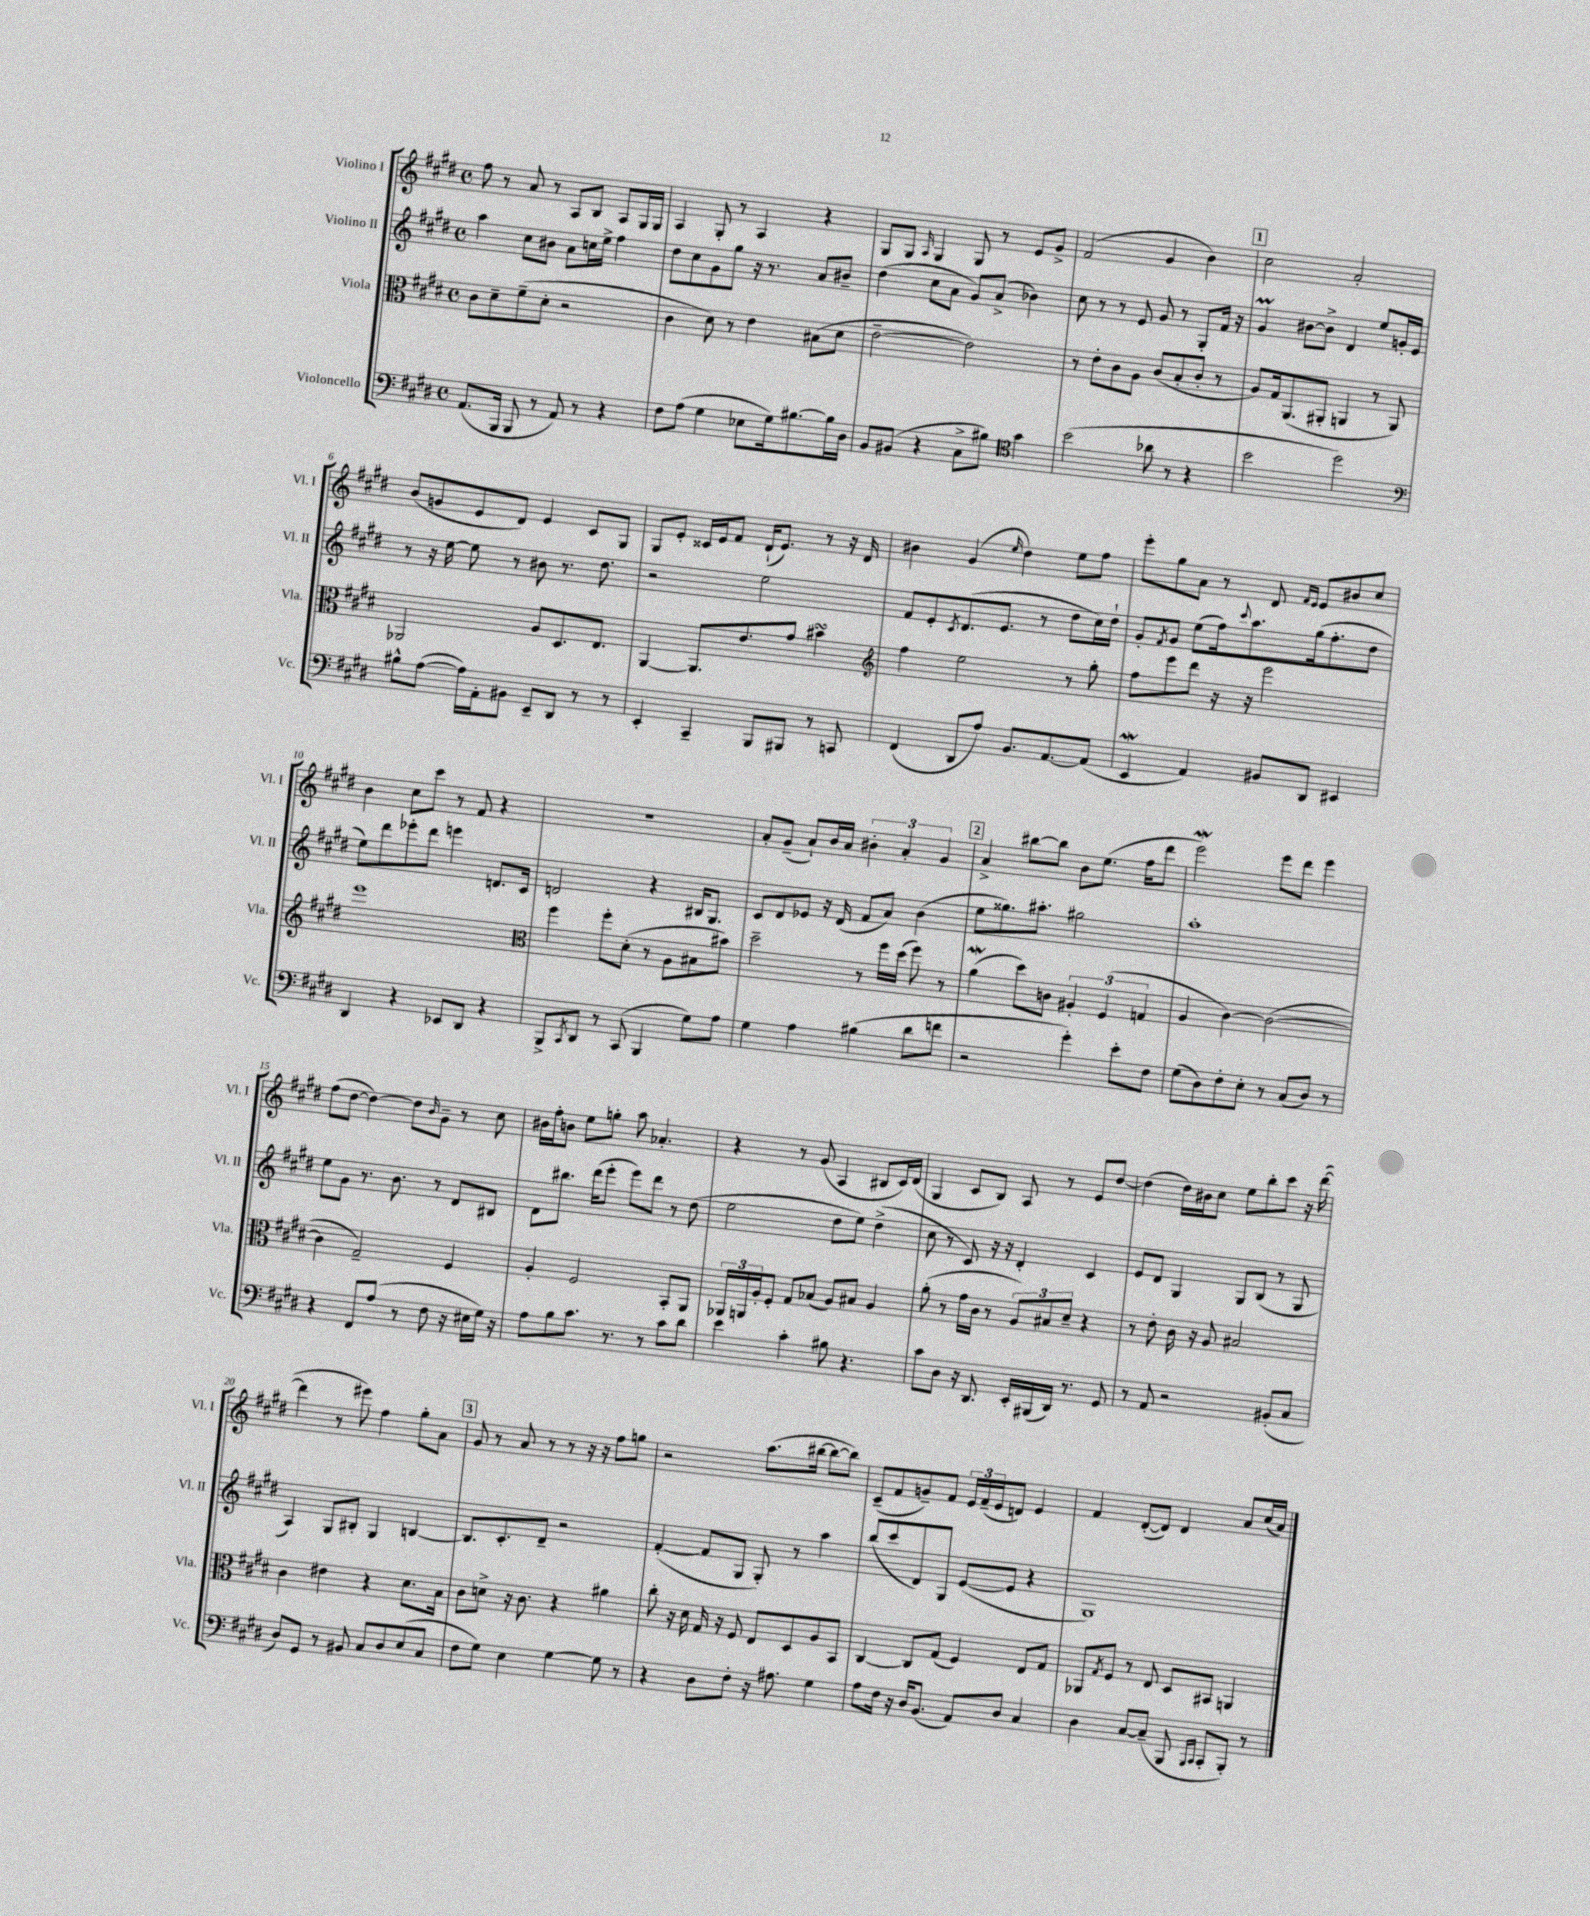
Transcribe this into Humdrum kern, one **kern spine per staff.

**kern	**kern	**kern	**kern
*part4	*part3	*part2	*part1
*staff4	*staff3	*staff2	*staff1
*I"Violoncello	*I"Viola	*I"Violino II	*I"Violino I
*I'Vc.	*I'Vla.	*I'Vl. II	*I'Vl. I
*clefF4	*clefC3	*clefG2	*clefG2
*k[f#c#g#d#]	*k[f#c#g#d#]	*k[f#c#g#d#]	*k[f#c#g#d#]
*M4/4	*M4/4	*M4/4	*M4/4
*met(c)	*met(c)	*met(c)	*met(c)
=1	=1	=1	=1
(8.AA/L	8c#\L	4aa\	8ff#\
.	8d#~\	.	8r
16BBB/Jk	.	.	.
8BBB/	(8f#~\	8cc#\L	8a/
8r	8d#'\J	8b#X\J	8r
8AA/)	2r	8a\L	8A/L
8r	.	16ccn\L	8B/J
.	.	16ee^\JJ	.
4r	.	4ff#\	8A/L
.	.	.	16G#/L
.	.	.	16G#/JJ
=2	=2	=2	=2
8F#\L	4c#\	8dd#\L	4A/
(8A\J	.	8cc#\	.
4G#\	8d#\)	8g#\	8G#'/
.	8r	8gg#\J	8r
8E-X\L	4e\	16r	4A/
.	.	8.r	.
16G#\k)	.	.	.
[8.B#X\	.	.	.
.	(8B#X\L	8a/L	4r
16B#\L]	8d#\J	8b#X~/J	.
16D#\JJ	.	.	.
=3	=3	=3	=3
8BB/L	[2e~\	(4dd#\	8G#/L
(8BB#X/J	.	.	8G#/J
.	.	.	16qqA/
4r	.	8cc#\L	4G#/
.	.	8a\J	.
8C#^\L	2e\])	8g#/L)	8G#/
8B#X\J)	.	(8a^/J	8r
*clefC4	*	*	*
4g#\	.	4b-X\)	8e/L
.	.	.	8g#^/J
=4	=4	=4	=4
(2b\	8r	8cc#\	(2f#/
.	8e'\L	8r	.
.	8c#\	8r	.
.	8A\J	8e/	.
8a-X\	(8c#/L	8g#/	4g#/
8r	8B'/	8r	.
4r	8c#'/J	8G#'/L	4b\)
.	8r	16f#/Jk	.
.	.	16r	.
!!LO:REH:place=s1:t=1
=5	=5	=5	=5
2b\	8A/L)	4g#m/	2cc#\
.	16G#/k	.	.
.	(8.AA/	.	.
.	.	[8b#X\L	.
.	8AA#X'/J	8b#^\J]	.
2dd#\)	4AAn/	4d#/	2a'/
.	8r	8ee/L	.
.	8AA/)	16gn'/L	.
.	.	16e/JJ	.
!!LO:LB:g=z
=6	=6	=6	=6
*clefF4	*	*	*
8B#X^^\L	2AA-X/	8r	(8b/L
([8A\J	.	16r	8gn/
.	.	[16ee\	.
16A\LL])	.	8ee\]	8e/
16AA'\J	.	.	.
8BB#X\J	.	8r	8d#/J)
8EE~/L	8A/L	8b#X\	4e/
8DD#/J	8.D#/	8.r	.
8r	.	.	8c#/L
.	8.E/J	8.dd#\	.
8r	.	.	8G#/J
=7	=7	=7	=7
4EE'/	[4AA/	2r	8G#/L
.	.	.	8e'/J
4CC#~/	8.AA/L]	.	16c##X/LL
.	.	.	16e/J
.	.	.	8f#/J
.	8.e/	.	.
8BBB/L	.	2ee\	(16d#`/KL
.	.	.	8.e/J)
8BBB#X/J	8g#/J	.	.
8r	4b#XsSsS\	.	8r
8CCn/	.	.	16r
.	.	.	16d#/
=8	=8	=8	=8
*	*clefG2	*	*
(4FF#/	4ff#\	8f#/L	4b#X\
.	.	8e'/	.
.	.	8qc#/	.
8DD#/L	2ee\	(8.d#/	(4g#/
8A/J)	.	.	.
.	.	8.e/J	.
.	.	.	16qqee/
8.BB/L	.	.	4dd#\)
.	.	8r	.
[8.AA/	.	.	.
.	8r	8dd#\L	8ee\L
(8AA/J]	8gg#'\	16cc#\L)	8ff#\J
.	.	16dd#`\JJ	.
=9	=9	=9	=9
4EEw/	8ff#\L	8g#'/L	8eee'\L
.	.	8qf#/	.
.	8eee\	8g#/J	8gg#\
4AA/)	8ddd#\J	(8ee\L	8a\J
.	16r	16ff#\k)	8r
.	.	8qqccc#/	.
.	16r	8.aa\	.
8BB#X/L	2eee\	.	8d#/
.	.	.	16qqf#/LL
.	.	.	16qqe/JJ
8DD#/J	.	(16gg#\k	8e/L
.	.	8.ff#'\	.
4EE#X/	.	.	8b#X/
.	.	8dd#\J	8cc#/J
!!LO:LB:g=z
=10	=10	=10	=10
4DD#/	1eee	8ee\L)	4b\
.	.	8ddd#\	.
4r	.	8eee-X'\	8cc#\L
.	.	8ddd#\J	8ccc#\J
8EE-X/L	.	4eeen\	8r
8DD#/J	.	.	8f#/
4r	.	8.dn/L	4r
.	.	16c#/Jk	.
=11	=11	=11	=11
*	*clefC3	*	*
8BBB^/L	4ff#\	2dn/	1r
8qCC#/	.	.	.
8DD#/J	.	.	.
8r	8ff#'\L	.	.
(8CC#/	(8d#'\J	.	.
4BBB/	8r	4r	.
.	8A\L	.	.
8G#\L)	8B#X\	16B#X/KL	.
.	.	8.G#/J	.
8A\J	8b#X\J)	.	.
=12	=12	=12	=12
4G#\	2dd#~\	8c#/L	8a'/L
.	.	8d#/	(8g#~/J
4A\	.	8e-X/J	8a`/L)
.	.	16r	16b/L
.	.	(16d#/	16a/JJ
(4B#X\	8r	8f#/L	6b#X'\
.	16ff#\LL	8a/J)	.
.	.	.	6a'/
.	(16dd#\JJ	.	.
8d#\L	8ff#\)	(4b\	.
.	.	.	6g#/
8fn\J	8r	.	.
!!LO:REH:place=s1:t=2
=13	=13	=13	=13
2r	(4aw\	8ee\L	4a^/
.	.	8.gg##X\)	.
.	8dd#\L)	.	[8bb#X\L
.	.	8.aa#X'\J	.
.	8cn\J	.	8bb#\J]
4g#'\)	6A#X'/	2gg#X\	8b\L
.	.	.	(8.ee\J
.	(6F#/	.	.
8e'\L	.	.	.
.	.	.	16ff#\KL
.	6Gn/	.	.
8F#\J	.	.	8ddd#\J
=14	=14	=14	=14
(8G#\L	4A/	1aa'	2eeew\)
8D#\)	.	.	.
8F#'\	[4c#\)	.	.
8E'\J	.	.	.
8r	(2c#\_	.	8eee\L
(8C#/L	.	.	8ddd#\J
8D#/J)	.	.	4eee\
8r	.	.	.
!!LO:LB:g=z
=15	=15	=15	=15
4r	4c#\]	8ee\L	(8ff#\L
.	.	8g#\J	[8dd#\J
8FF#/L	2G#~/)	8.r	4dd#\_)
(8A/J	.	.	.
.	.	8.b\	.
8r	.	.	8dd#\L]
.	.	.	16qqb/
8F#\	.	8r	8g#~\J
16r	4F#/	8d#/L	8r
16E#X\LL	.	.	.
16G#\JJ)	.	8B#X/J	8cc#\
16r	.	.	.
=16	=16	=16	=16
8A\L	4A'/	8d#\L	16b#X\LL
.	.	.	16ff#'\J
8B\	.	8.bb#X\J	8bn\J
8.c#\J	2F#/	.	8ee\L
.	.	(16ddd#\KL	.
.	.	8eee'\J	8ggn'\J
8.r	.	.	.
.	.	8eee\L)	8aa\
8r	.	8ddd#\J	4.a-X'/
8c#\L	8BB'/L	8r	.
8d#\J	8AA/J	(8dd#\	.
=17	=17	=17	=17
4e\	24AA-X/LL	2ee\	4r
.	24AAn/	.	.
.	24A'/J	.	.
.	8F#'/J	.	.
4c#'\	8G#/L	.	8r
.	(8B-X/J	.	(8g#/
8B#X\	8A/L)	8dd#\L	4A/
4.r	8B#X/J	8ee\J)	.
.	4A/	(4dd#^\	8B#X/L
.	.	.	16c#/L)
.	.	.	(16d#/JJ
=18	=18	=18	=18
8c#\L	(8a'\	8cc#\	4G#/
8D#\J	8r	8r	.
16r	16g#\LL	8c#/)	8c#/L
8.DD#/	16c#\JJ	.	.
.	8r	16r	8B/J)
.	.	16r	.
16EE'/LL	12A/L)	4d#'/	8A/
(16BBB#X/	.	.	.
.	12B#X/	.	.
16DD#/JJ)	.	.	8r
.	12d#~/J	.	.
8.r	.	.	.
.	4r	4c#/	8e/L
8GG#/	.	.	[8dd#/J
=19	=19	=19	=19
8r	8r	8e/L	(4dd#\]
8AA/	8e'\	8d#/J	.
2r	16c#\	4G#/	16dd#\LL)
.	16r	.	16b#X\J
.	8A/	.	8cc#\J
.	2B#X/	8G#/L	8ee\L
.	.	(8B/J	8bb'\
(8BB#X'/L	.	8r	8ccc#\J
8C#/J	.	8G#/	16r
.	.	.	([16ddd#\
!!LO:LB:g=z
=20	=20	=20	=20
8D#/L)	4c#\	4A/)	4ddd#\]
8GG#/J	.	.	.
8r	4e#X\	8G#/L	8r
8BB#X/	.	8B#X'/J	8eee#X\)
8C#/L	4r	4G#/	4ff#\
8D#/	.	.	.
(8E/	8.d#\L	[4Bn/	8gg#'\L
8C#/J	.	.	8a\J
.	16B\Jk	.	.
!!LO:REH:place=s1:t=3
=21	=21	=21	=21
8F#\L	8c#\L	8.B/L]	8g#/
8G#\J)	8dn^\J	.	8r
.	.	8.c#'/	.
4E\	16r	.	8a/
.	8.c#\	.	.
.	.	8d#~/J	8r
[4G#\	4r	2r	8r
.	.	.	16r
.	.	.	16r
8G#\]	4a#X\	.	8ff#\L
8r	.	.	8ggn\J
=22	=22	=22	=22
4r	8cc#'\	([4f#'/	2r
.	16r	.	.
.	16d#\	.	.
8D#\L	16G#/	8f#/L]	.
.	16r	.	.
8F#'\J	8F#/	8G#/J	.
16r	8E/L	8G#'/)	(8.aa\L
8.A#X\	.	.	.
.	8D#/	8r	.
.	.	.	[16bb#X\Jk
4G#\	8A/	4aa\	8bb#\L_
.	8BB/J	.	8bb#\J])
=23	=23	=23	=23
8A\L	[4C#/	(8bb/L	(8c#~/L
16F#\Jk	.	8ccc#/	8f#/
16r	.	.	.
16D#/KL	8C#/L]	8d#/)	8gn~/)
(8.BB/J	.	.	.
.	(8G#/J	8G#/J	8f#/J
8AA/L)	4F#/)	([8e/L	24e/LL
.	.	.	(24f#~/
.	.	.	24e/J
8D#/J	.	8e/J]	8dn/J)
4C#/	8E/L	4r	4e/
.	8G#/J	.	.
=24	=24	=24	=24
4D#\	8AA-X/L	1G#)	4f#/
.	8qG#/	.	.
.	8F#/J	.	.
[8C#/L	8r	.	([8d#'/L
(8C#~/J]	8E/	.	8d#/J])
8BBB/	8D#/L	.	4d#/
16qqBBB/LL	.	.	.
16qqCC#/JJ	.	.	.
8CC#'/L	8BB#X/J	.	.
8BBB'/J)	4AAn/	.	8a/L
8r	.	.	(16cc#/L
.	.	.	16a/JJ)
==	==	==	==
*-	*-	*-	*-
